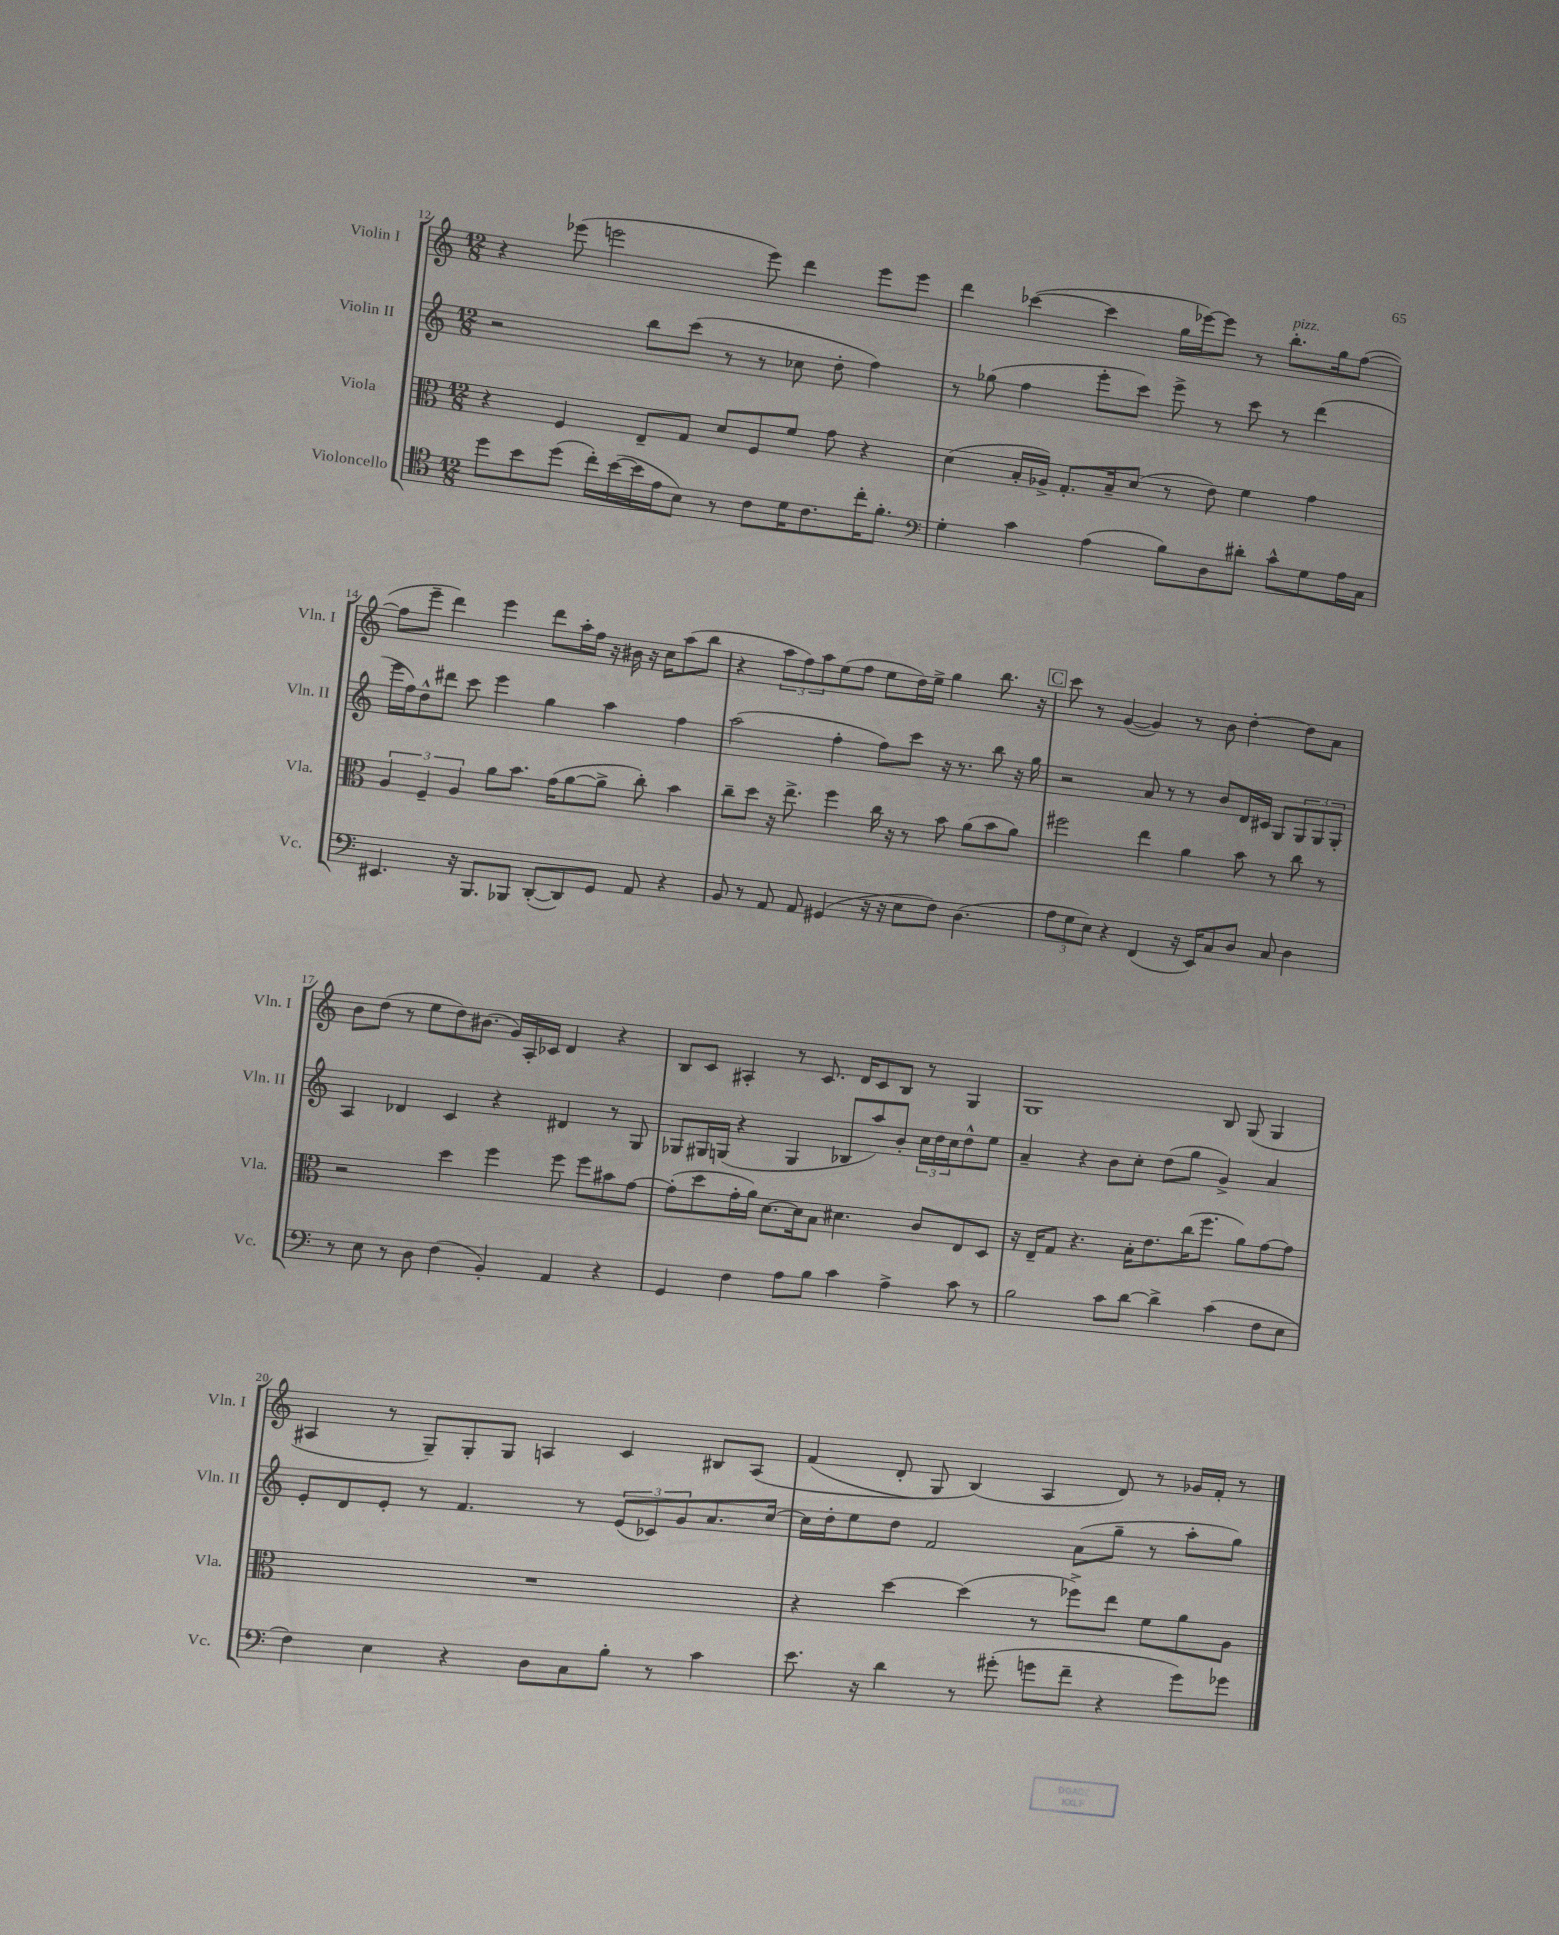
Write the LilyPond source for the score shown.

<<
\new StaffGroup <<
\new Staff = "s0" \with { instrumentName = "Violin I" shortInstrumentName = "Vln. I" } {
    \clef treble \key c \major \numericTimeSignature \time 12/8
    r4 ees'''8( e'''2 e'''8) d'''4 e'''8 e'''8 |
    d'''4 ces'''4~( ces'''4 g''16 ees'''16~) ees'''8 r8 b''8.-.^\markup { \italic "pizz." } g''16 f''8~( |
    f''8 e'''8-- d'''4) e'''4 d'''8 a''16-. f''16 r16 bis'16 r16 c''16 a''8( b''8 |
    r4 \tuplet 3/2 { a''8 f''8) a''8 } e''8( f''8 e''8 d''16) e''16-> g''4 b''8. r16 |
    \mark \markup { \box "C" } c'''8 r8 g'4~( g'4) r8 b'8 d''4~-. d''8 a'8 |
    b'8 d''8( r8 e''8 d''8) bis'8.( g'16) a16-. ces'16 d'4 r4 |
    b8 c'8 ais4-. r8 c'8. d'16 c'8 b8 r8 g4 |
    g1 b8 g8( g4 |
    ais4 r8 g8--) g8-. g8 a4 c'4 bis8 a8\( |
    f'4( d'8-. g8) b4(\) a4 d'8) r8 ges'16 f'16-. r8 \bar "|." |
}
\new Staff = "s1" \with { instrumentName = "Violin II" shortInstrumentName = "Vln. II" } {
    \clef treble \key c \major \numericTimeSignature \time 12/8
    r2 b''8 c'''8( r8 r8 ces''8 d''8-. f''4) |
    r8 ges''8( f''4 e'''8-. c'''8) e'''8-> r8 c'''8 r8 d'''4( |
    e'''16 f''16) d''8-^ dis'''8 c'''8 e'''4 g''4 a''4 f''4 |
    a''2( f''4-. f''8) c'''8 r16 r8. b''8 r16 g''16 |
    \mark \markup { \box "C" } r2 a'8 r8 r8 b'8 d'16 cis'16 g8 \tuplet 3/2 { g8 g8 g8-. } |
    a4 des'4 c'4 r4 dis'4 r8 g8 |
    ges8 gis16 g16( r4 g4 bes8 a''8) b'8-. \tuplet 3/2 { c''16 d''16 c''16 } d''8-^ e''8 |
    a'4-- r4 b'8 c''8-. d''8( g''8 g'4->) a'4 |
    e'8-. d'8 e'8-. r8 f'4. r8 \tuplet 3/2 { e'8( ces'8) g'8 } a'8. c''16~ |
    c''16 d''16-. e''8 d''8 f'2 a'8( g''8-- r8 a''8-. g''8) \bar "|." |
}
\new Staff = "s2" \with { instrumentName = "Viola" shortInstrumentName = "Vla." } {
    \clef alto \key c \major \numericTimeSignature \time 12/8
    r4 f4 e8-- g8 d'8 f8 f'8 g'8 r4 |
    d'4( b16-. aes16->) g8.-. b16-- d'8( r8 e'8) f'4 g'4 |
    \tuplet 3/2 { a4 f4-- a4 } a'8 b'8. g'16( a'8~ a'8-> c''8-.) b'4 |
    c''8-- d''8 r16 e''8.-> f''4 c''16 r16 r8 b'8 a'8( b'8 a'8) |
    \mark \markup { \box "C" } fis''2 e''4 a'4 b'8 r8 c''8 r8 |
    r2 d''4 f''4 f''8 f''8 bis'8 g'8~ |
    g'8-.( d''8 g'16-. a'16) d'8.~ d'16 b8 dis'4. c'8 e8 d8 |
    r16 e16-- g8 r4. b16-. e'8. c''16( f''8. a'8) g'8~ g'8 |
    R1. |
    r4 d''4~ d''4( r8 fes''8->) e''8 f'8 a'8 a8 \bar "|." |
}
\new Staff = "s3" \with { instrumentName = "Violoncello" shortInstrumentName = "Vc." } {
    \clef tenor \key c \major \numericTimeSignature \time 12/8
    d''8 b'8 d''8( c''16-.) b'16~( b'16 e'16 b8) r8 c'8 d'16 c'8. c''16-. f'8.-. |
    \clef bass g4-. c'4 a4( b8) d8 dis'8-. c'8-^ g8 a16 c16 |
    eis,4. r16 b,,8. bes,,8 d,8~-.( d,8) g,8 a,8 r4 |
    b,8 r8 a,8 a,8 gis,4( r16 r16 e8 f8) d4.( |
    \mark \markup { \box "C" } \tuplet 3/2 { a8 g8 e8) } r4 f,4( r16 e,16) c8 d8 c8 d4 |
    r8 e8 r8 d8 f4( b,4-.) a,4 r4 |
    g,4 f4 a8 b8 c'4 a4-> c'8 r8 |
    b2 c'8 d'8~ d'4-> c'4( f8 e8 |
    f4) e4 r4 d8 c8 b8-. r8 c'4 |
    e'8. r16 d'4 r8 gis'8-.( g'8 f'8-- r4 g'8) ges'8 \bar "|." |
}
>>
>>
\layout { \context { \Score currentBarNumber = #12 } }
